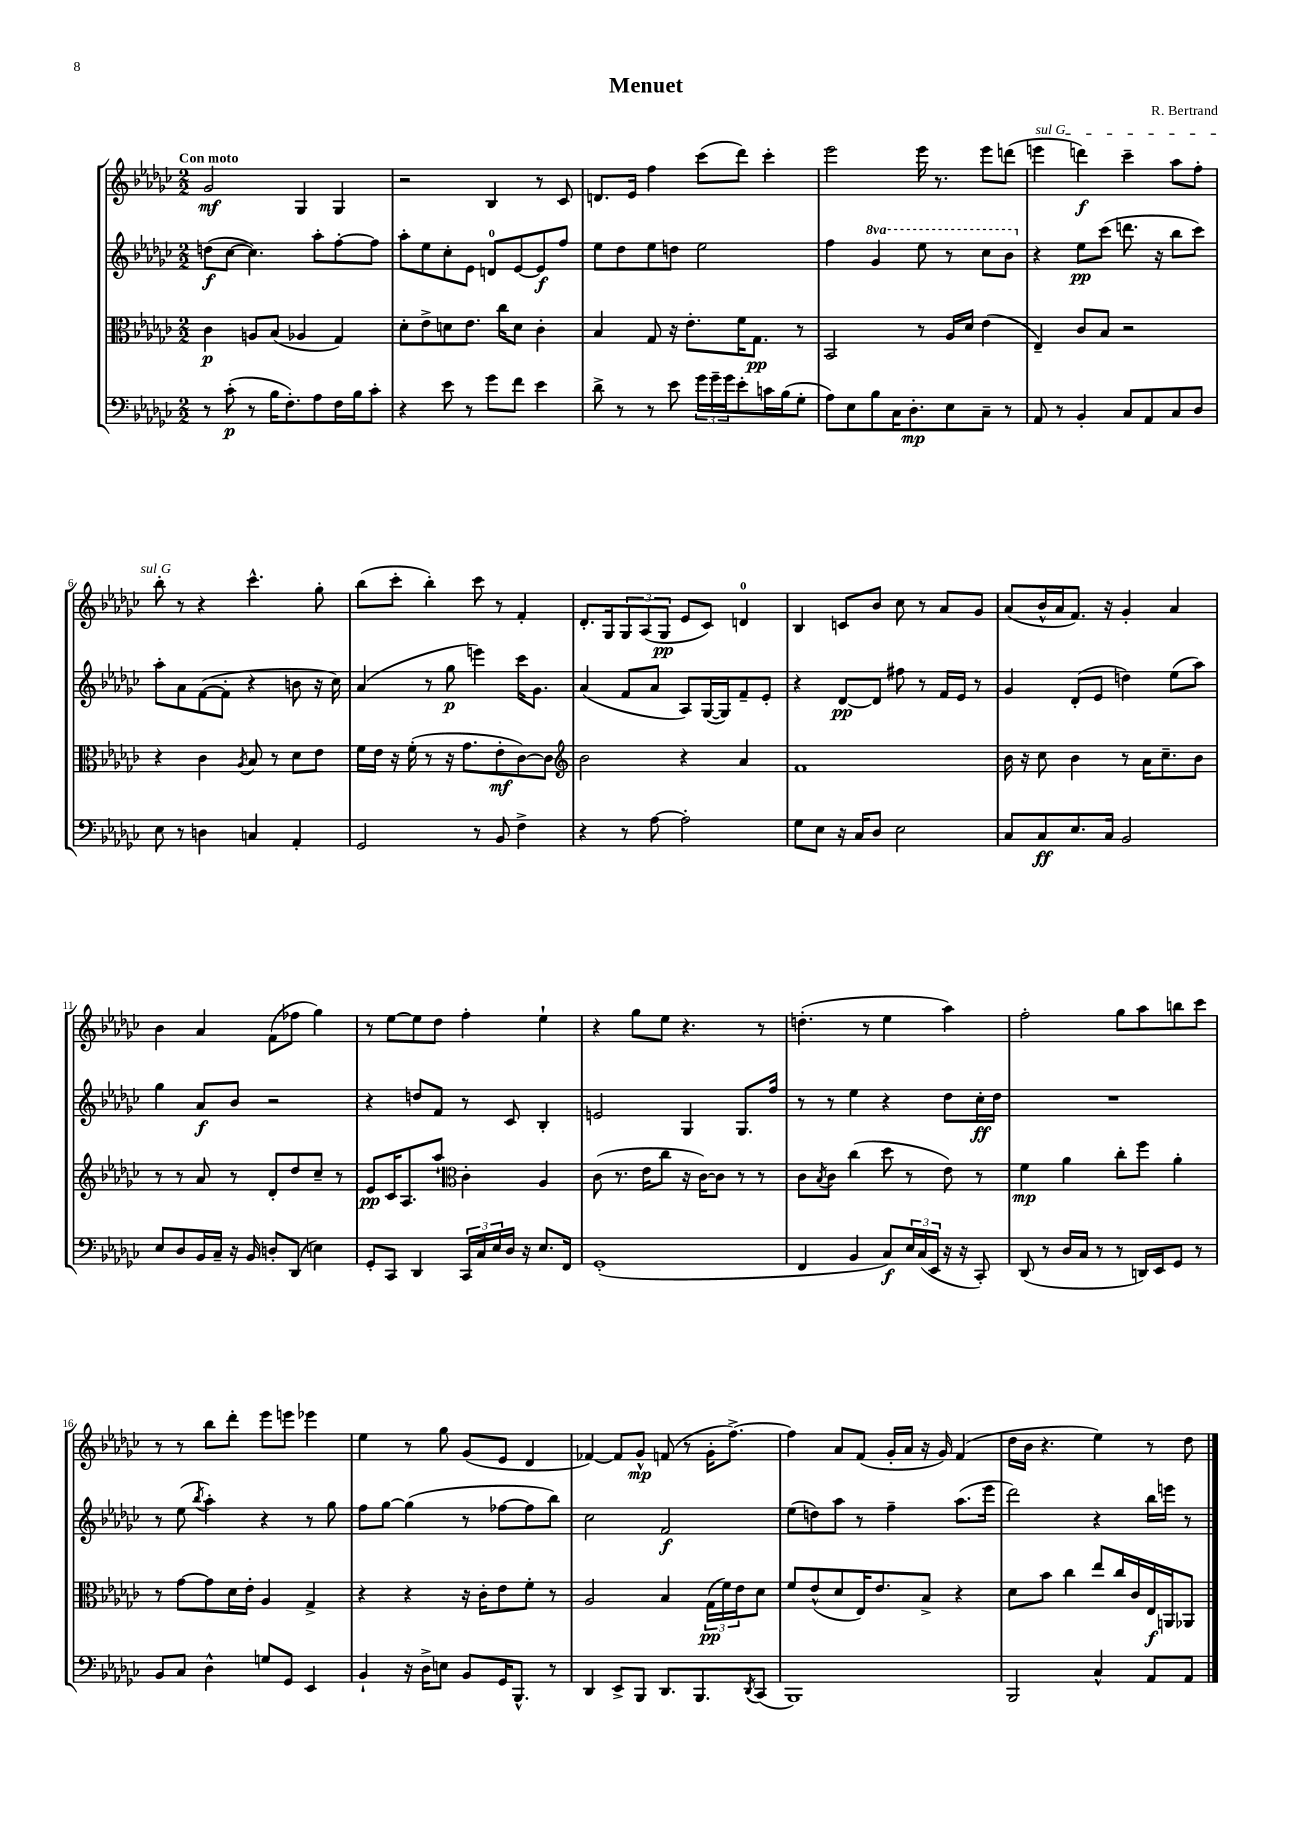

**kern	**dynam	**kern	**dynam	**kern	**dynam	**kern	**dynam
*part4	*part4	*part3	*part3	*part2	*part2	*part1	*part1
*staff4	*staff4	*staff3	*staff3	*staff2	*staff2	*staff1	*staff1
*clefF4	*	*clefC3	*	*clefG2	*	*clefG2	*
*k[b-e-a-d-g-c-]	*	*k[b-e-a-d-g-c-]	*	*k[b-e-a-d-g-c-]	*	*k[b-e-a-d-g-c-]	*
*M2/2	*	*M2/2	*	*M2/2	*	*M2/2	*
=1	=1	=1	=1	=1	=1	=1	=1
!	!	!	!	!	!	!LO:TX:a:B:t=Con moto	!
8r	.	4c-\	p	(8ddn\L	f	2g-/	mf
(8c-'\	p	.	.	[8cc-\J	.	.	.
8r	.	8An/L	.	4.cc-\])	.	.	.
16B-\KL	.	(8B-/J	.	.	.	.	.
8.F'\)	.	.	.	.	.	.	.
.	.	4A-X/	.	.	.	4G-/	.
8A-\	.	.	.	8aa-'\L	.	.	.
16F\L	.	4G-/)	.	[8ff'\	.	4G-/	.
16B-\J	.	.	.	.	.	.	.
8c-'\J	.	.	.	8ff\J]	.	.	.
=2	=2	=2	=2	=2	=2	=2	=2
4r	.	8d-'\L	.	8aa-'\L	.	2r	.
.	.	8e-^\	.	8ee-\	.	.	.
8e-\	.	8dn\	.	8cc-'\	.	.	.
8r	.	8.e-\J	.	8e-\J	.	.	.
8g-\L	.	.	.	8dn/L	.	4B-/	.
.	.	16cc-\KL	.	.	.	.	.
8f\J	.	8d\J	.	[8e-/	.	.	.
4e-\	.	4c-'\	.	8e-/]	f	8r	.
.	.	.	.	8ff/J	.	8c-/	.
=3	=3	=3	=3	=3	=3	=3	=3
8d-^\	.	4B-/	.	8ee-\L	.	8.dn/L	.
8r	.	.	.	8dd-\	.	.	.
.	.	.	.	.	.	16e-/Jk	.
8r	.	8G-/	.	8ee-\	.	4ff\	.
8e-\	.	16r	.	8ddn\J	.	.	.
.	.	8.e-'\L	.	.	.	.	.
24g-\LL	.	.	.	2ee-\	.	(8ccc-\L	.
24g-~\	.	.	.	.	.	.	.
24g-\J	.	.	.	.	.	.	.
8e-'\	.	16f\K	.	.	.	8ddd-\J)	.
.	.	8.G-\J	pp	.	.	.	.
16cn\L	.	.	.	.	.	4ccc-'\	.
(16B-\J	.	.	.	.	.	.	.
8G-'\J	.	8r	.	.	.	.	.
=4	=4	=4	=4	=4	=4	=4	=4
8A-\L)	.	2BB-/	.	4ff\	.	2eee-\	.
8E-\	.	.	.	.	.	.	.
*	*	*	*	*8va	*	*	*
8B-\	.	.	.	4gg-/	.	.	.
16C-\K	.	.	.	.	.	.	.
8.D-'\	mp	.	.	.	.	.	.
.	.	8r	.	8eee-\	.	16eee-\	.
.	.	.	.	.	.	8.r	.
8E-\	.	16A-/LL	.	8r	.	.	.
.	.	16d-/JJ	.	.	.	.	.
8C-~\J	.	(4e-\	.	8ccc-\L	.	8eee-\L	.
8r	.	.	.	8bb-\J	.	(8dddn\J	.
=5	=5	=5	=5	=5	=5	=5	=5
*	*	*	*	*X8va	*	*	*
!	!	!	!	!	!	!LO:TX:a:i:t=sul G	!
8AA-/	.	4E-~/)	.	4r	.	4eeen\	.
8r	.	.	.	.	.	.	.
4BB-'/	.	8c-/L	.	8ee-\L	pp	4dddn\)	f
.	.	8B-/J	.	(8ccc-\J	.	.	.
8C-/L	.	2r	.	8.dddn\	.	4ccc-~\	.
8AA-/	.	.	.	.	.	.	.
.	.	.	.	16r	.	.	.
8C-/	.	.	.	8bb-\L	.	8aa-\L	.
8D-/J	.	.	.	8ccc-\J)	.	8ff'\J	.
!!LO:LB:g=z
=6	=6	=6	=6	=6	=6	=6	=6
8E-\	.	4r	.	8aa-'\L	.	8bb-'\	.
8r	.	.	.	8a-\	.	8r	.
4Dn\	.	4c-\	.	([8f\	.	4r	.
.	.	.	.	8f'\J]	.	.	.
.	.	8qA-/	.	.	.	.	.
4Cn/	.	8B-/	.	4r	.	4.ccc-^^\	.
.	.	8r	.	.	.	.	.
4AA-'/	.	8d-\L	.	8bn\	.	.	.
.	.	8e-\J	.	16r	.	8gg-'\	.
.	.	.	.	16cc-\)	.	.	.
=7	=7	=7	=7	=7	=7	=7	=7
2GG-/	.	16f\LL	.	(4a-/	.	(8bb-\L	.
.	.	16e-\JJ	.	.	.	.	.
.	.	16r	.	.	.	8ccc-'\J	.
.	.	(16f'\	.	.	.	.	.
.	.	8r	.	8r	.	4bb-'\)	.
.	.	16r	.	8gg-\	p	.	.
.	.	8.g-\L	.	.	.	.	.
8r	.	.	.	4eeen\)	.	8ccc-\	.
8BB-/	.	8e-'\	mf	.	.	8r	.
4F^\	.	[8c-\)	.	16ccc-\KL	.	4f'/	.
.	.	.	.	8.g-\J	.	.	.
.	.	8c-\J]	.	.	.	.	.
=8	=8	=8	=8	=8	=8	=8	=8
*	*	*clefG2	*	*	*	*	*
4r	.	2b-\	.	(4a-/	.	8.d-'/L	.
.	.	.	.	.	.	16G-/k	.
8r	.	.	.	8f/L	.	12G-/	.
.	.	.	.	.	.	(12A-/	.
[8A-\	.	.	.	8a-/J	.	.	.
.	.	.	.	.	.	12G-/J	pp
2A-'\]	.	4r	.	8A-/L)	.	8e-/L	.
.	.	.	.	([16G-/L	.	8c-/J)	.
.	.	.	.	16G-/J])	.	.	.
.	.	4a-/	.	8f~/	.	4dn/	.
.	.	.	.	8e-'/J	.	.	.
=9	=9	=9	=9	=9	=9	=9	=9
8G-\L	.	1f	.	4r	.	4B-/	.
8E-\J	.	.	.	.	.	.	.
16r	.	.	.	[8d-/L	pp	8cn/L	.
16C-/KL	.	.	.	.	.	.	.
8D-/J	.	.	.	8d-/J]	.	8b-/J	.
2E-\	.	.	.	8ff#X\	.	8cc-\	.
.	.	.	.	8r	.	8r	.
.	.	.	.	16f/LL	.	8a-/L	.
.	.	.	.	16e-/JJ	.	.	.
.	.	.	.	8r	.	8g-/J	.
=10	=10	=10	=10	=10	=10	=10	=10
8C-/L	.	16b-\	.	4g-/	.	(8a-/L	.
.	.	16r	.	.	.	.	.
8C-/	ff	8cc-\	.	.	.	16b-^^/L	.
.	.	.	.	.	.	16a-/J	.
8.E-/	.	4b-\	.	(8d-'/L	.	8.f/J)	.
.	.	.	.	8e-/J	.	.	.
16C-/Jk	.	.	.	.	.	16r	.
2BB-/	.	8r	.	4ddn\)	.	4g-'/	.
.	.	16a-\KL	.	.	.	.	.
.	.	8.cc-~\	.	.	.	.	.
.	.	.	.	(8ee-\L	.	4a-/	.
.	.	8b-\J	.	8aa-\J)	.	.	.
!!LO:LB:g=z
=11	=11	=11	=11	=11	=11	=11	=11
8E-/L	.	8r	.	4gg-\	.	4b-\	.
8D-/	.	8r	.	.	.	.	.
16BB-/L	.	8a-/	.	8a-/L	f	4a-/	.
16C-~/JJ	.	.	.	.	.	.	.
16r	.	8r	.	8b-/J	.	.	.
16BB-/	.	.	.	.	.	.	.
8Dn'/L	.	8d-'/L	.	2r	.	(8f\L	.
(8DD-/J	.	8dd-/	.	.	.	8ff-X\J	.
4En\)	.	8cc-~/J	.	.	.	4gg-\)	.
.	.	8r	.	.	.	.	.
=12	=12	=12	=12	=12	=12	=12	=12
8GG-'/L	.	8e-/L	pp	4r	.	8r	.
8CC-/J	.	16c-/K	.	.	.	[8ee-\L	.
.	.	8.A-/	.	.	.	.	.
4DD-/	.	.	.	8ddn/L	.	8ee-\]	.
.	.	8aa-`/J	.	8f/J	.	8dd-\J	.
*	*	*clefC3	*	*	*	*	*
24CC-/LL	.	4c-'\	.	8r	.	4ff'\	.
24C-/	.	.	.	.	.	.	.
24E-/	.	.	.	.	.	.	.
16D-/JJ	.	.	.	8c-/	.	.	.
16r	.	.	.	.	.	.	.
8.E-/L	.	4A-/	.	4B-'/	.	4ee-`\	.
16FF/Jk	.	.	.	.	.	.	.
=13	=13	=13	=13	=13	=13	=13	=13
(1GG-'	.	(8c-\	.	2en/	.	4r	.
.	.	8.r	.	.	.	.	.
.	.	.	.	.	.	8gg-\L	.
.	.	16e-\KL	.	.	.	.	.
.	.	8cc-\J	.	.	.	8ee-\J	.
.	.	16r	.	4G-/	.	4.r	.
.	.	[16c-\KL)	.	.	.	.	.
.	.	8c-\J]	.	.	.	.	.
.	.	8r	.	8.G-/L	.	.	.
.	.	8r	.	.	.	8r	.
.	.	.	.	16ff/Jk	.	.	.
=14	=14	=14	=14	=14	=14	=14	=14
4FF/	.	8c-\L	.	8r	.	(4.ddn'\	.
.	.	8qB-/	.	.	.	.	.
.	.	8c-\J	.	8r	.	.	.
4BB-/	.	(4cc-\	.	4ee-\	.	.	.
.	.	.	.	.	.	8r	.
8C-/L)	f	8dd-\	.	4r	.	4ee-\	.
24E-/L	.	8r	.	.	.	.	.
(24C-/	.	.	.	.	.	.	.
24EE-/JJ	.	.	.	.	.	.	.
16r	.	8e-\)	.	8dd-\L	.	4aa-\)	.
16r	.	.	.	.	.	.	.
8CC-'/)	.	8r	.	16cc-'\L	ff	.	.
.	.	.	.	16dd-\JJ	.	.	.
=15	=15	=15	=15	=15	=15	=15	=15
(8DD-/	.	4f\	mp	1r	.	2ff'\	.
8r	.	.	.	.	.	.	.
16D-/LL	.	4a-\	.	.	.	.	.
16C-/JJ	.	.	.	.	.	.	.
8r	.	.	.	.	.	.	.
8r	.	8cc-'\L	.	.	.	8gg-\L	.
16DDn/LL)	.	8ff\J	.	.	.	8aa-\	.
16EE-/J	.	.	.	.	.	.	.
8GG-/J	.	4a-'\	.	.	.	8bbn\	.
8r	.	.	.	.	.	8ccc-\J	.
!!LO:LB:g=z
=16	=16	=16	=16	=16	=16	=16	=16
8BB-/L	.	8r	.	8r	.	8r	.
8C-/J	.	[8g-\L	.	(8ee-\	.	8r	.
.	.	.	.	8qbb-/	.	.	.
4D-^^\	.	8g-\]	.	4aa-'\)	.	8bb-\L	.
.	.	16d-\L	.	.	.	8ddd-'\J	.
.	.	16e-'\JJ	.	.	.	.	.
8Gn/L	.	4A-/	.	4r	.	8eee-\L	.
8GG-/J	.	.	.	.	.	8eeen\J	.
4EE-/	.	4G-^/	.	8r	.	4eee-X\	.
.	.	.	.	8gg-\	.	.	.
=17	=17	=17	=17	=17	=17	=17	=17
4BB-`/	.	4r	.	8ff\L	.	4ee-\	.
.	.	.	.	[8gg-\J	.	.	.
16r	.	4r	.	(4gg-\]	.	8r	.
16D-^\KL	.	.	.	.	.	.	.
8En\J	.	.	.	.	.	8gg-\	.
8BB-/L	.	16r	.	8r	.	(8g-/L	.
.	.	16c-'\KL	.	.	.	.	.
16GG-/K	.	8e-\	.	[8ff-X\L	.	8e-/J	.
8.BBB-^^/J	.	.	.	.	.	.	.
.	.	8f'\J	.	8ff-\]	.	4d-/	.
8r	.	8r	.	8bb-\J)	.	.	.
=18	=18	=18	=18	=18	=18	=18	=18
4DD-/	.	2A-/	.	2cc-\	.	[4f-X/)	.
8EE-^/L	.	.	.	.	.	8f-/L]	.
8BBB-/J	.	.	.	.	.	8g-^^/J	mp
8.DD-/L	.	4B-/	.	2f/	f	(8fn/	.
.	.	.	.	.	.	8r	.
8.BBB-/	.	.	.	.	.	.	.
.	.	(24G-\LL	pp	.	.	16g-'\KL	.
.	.	24f\)	.	.	.	.	.
.	.	.	.	.	.	[8.ff^\J)	.
.	.	24e-\J	.	.	.	.	.
8qDD-/	.	.	.	.	.	.	.
(8CC-/J	.	8d-\J	.	.	.	.	.
=19	=19	=19	=19	=19	=19	=19	=19
1BBB-)	.	8f/L	.	(8ee-\L	.	4ff\]	.
.	.	(8e-^^/	.	8ddn\)	.	.	.
.	.	8d-/	.	8aa-\J	.	8a-/L	.
.	.	16E-/K)	.	8r	.	(8f/J	.
.	.	8.e-/	.	.	.	.	.
.	.	.	.	4ff~\	.	16g-'/LL	.
.	.	.	.	.	.	16a-/JJ	.
.	.	8B-^/J	.	.	.	16r	.
.	.	.	.	.	.	16g-/)	.
.	.	4r	.	(8.aa-\L	.	(4f/	.
.	.	.	.	16eee-\Jk	.	.	.
=20	=20	=20	=20	=20	=20	=20	=20
2BBB-/	.	8d-\L	.	2ddd-\)	.	16dd-\LL	.
.	.	.	.	.	.	16b-\JJ	.
.	.	8b-\J	.	.	.	4.r	.
.	.	4cc-\	.	.	.	.	.
4C-^^/	.	8ee-/L	.	4r	.	4ee-\)	.
.	.	16cc-/L	.	.	.	.	.
.	.	16c-/	.	.	.	.	.
8AA-/L	.	16E-/	f	16bb-\LL	.	8r	.
.	.	16AAn/J	.	16eeen\JJ	.	.	.
8AA-/J	.	8AA-X/J	.	8r	.	8dd-\	.
==	==	==	==	==	==	==	==
*-	*-	*-	*-	*-	*-	*-	*-
